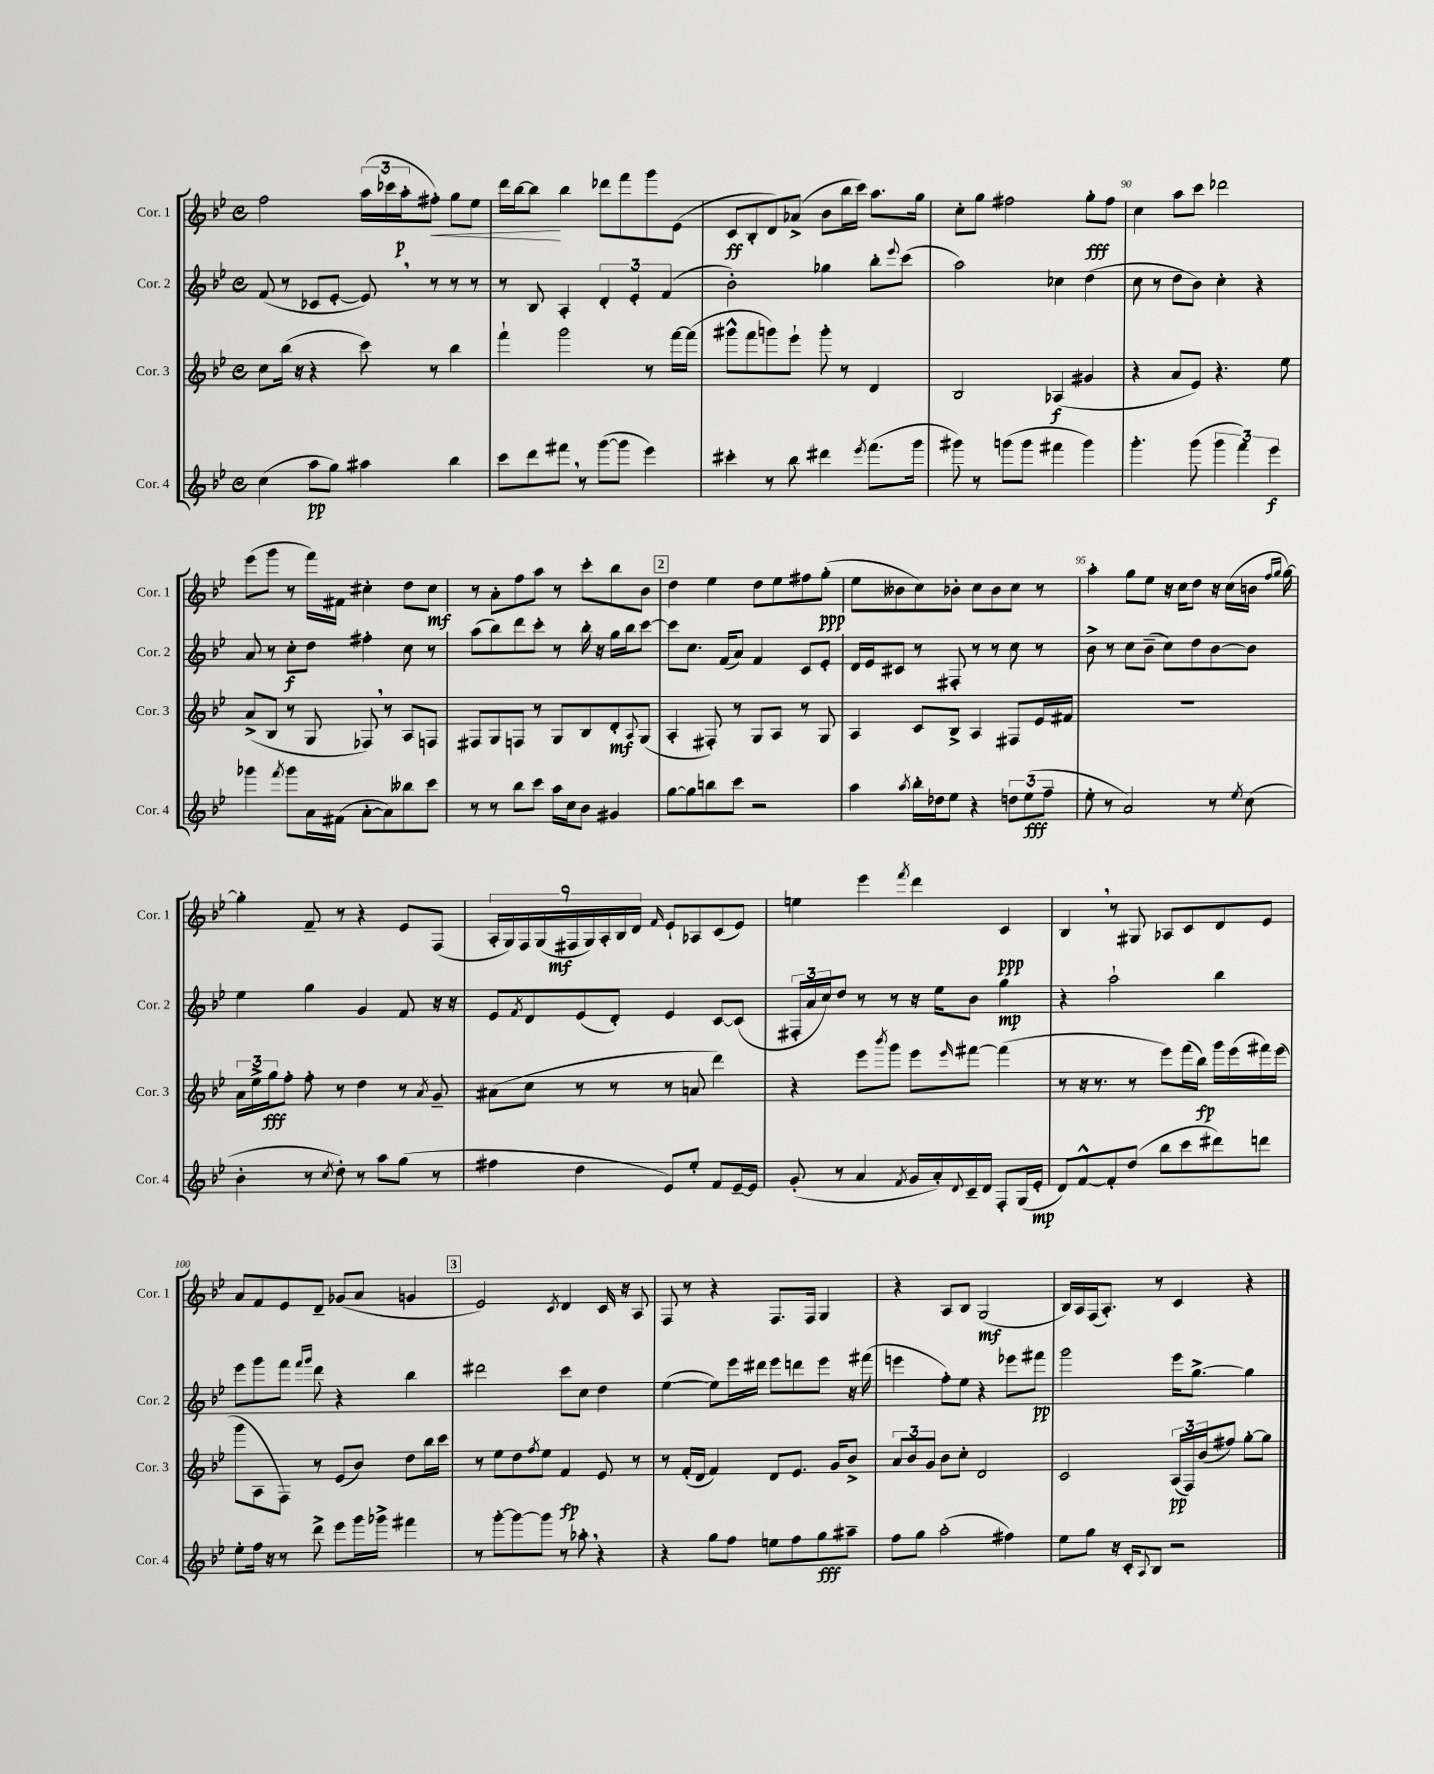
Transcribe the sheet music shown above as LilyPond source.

<<
\new StaffGroup <<
\new Staff = "s0" \with { instrumentName = "Cor. 1" shortInstrumentName = "Cor. 1" } {
    \clef treble \key bes \major \defaultTimeSignature \time 4/4
    f''2 \tuplet 3/2 { a''16( ces'''16 a''16-.\p } fis''8-.\<) g''8 ees''8 |
    d'''16 bes''16~ bes''8\! bes''4 des'''8 f'''8 g'''8 ees'8( |
    c'8\ff bes8-. d'8) aes'8->( bes'8 bes''16 c'''16) a''8. g''16 |
    c''8-. g''8 fis''2 g''8-.\fff fis''8 |
    c''4 a''8 c'''8 des'''2 |
    ees'''8( g'''8 r8 f'''16) fis'16 cis''4-. d''8 cis''8\mf |
    r8 a'8-. f''8 a''8 r8 c'''8-. bes''8 bes'8 |
    \mark \markup { \box "2" } d''4 ees''4 d''8 ees''8 fis''8 g''8-.\ppp( |
    ees''8 beses'8 c''8) bes'8-. c''8 bes'8 c''8 r8 |
    a''4-. g''8 ees''8 r16 c''16 d''8 r16 c''16( b'16 \grace { f''16 g''16 } g''16~) |
    g''4-. f'8-- r8 r4 ees'8 f8( |
    \tuplet 9/8 { a16-. g16) f16 g16( fis16\mf g16) a16-. bes16 d'16 } \grace { f'16 } ees'8-! aes8 c'8( ees'8) |
    e''4 ees'''4 \acciaccatura { f'''8 } d'''4 c'4\ppp |
    bes4 \breathe r8 gis8 aes8 c'8 d'8 ees'8 |
    a'8 f'8 ees'8 d'8-- ges'8( a'8 g'4 |
    \mark \markup { \box "3" } ees'2) \acciaccatura { c'8 } d'4 c'16 r16 a8 |
    f8 r8 r4 f8. f16 g4 |
    r4 a8 bes8 g2\mf( |
    bes16) a16 f16( a8.-.) r8 c'4 r4 \bar "|." |
}
\new Staff = "s1" \with { instrumentName = "Cor. 2" shortInstrumentName = "Cor. 2" } {
    \clef treble \key bes \major \defaultTimeSignature \time 4/4
    f'8( r8 ces'8 ees'8~-. ees'8) \breathe r8 r8 r8 |
    r8 bes8 a4-. \tuplet 3/2 { d'4-. ees'4-. f'4( } |
    bes'2-.) ges''4 bes''8-. \appoggiatura { ees'''8 } c'''8( |
    a''2) ces''4 d''4( |
    c''8 r8 d''8 bes'8) c''4-. r4 |
    a'8 r8 c''8-.\f d''8 fis''4-. c''8 r8 |
    a''8( bes''8) d'''8 c'''8-. r8 bes''16-. r16 g''16 bes''16 c'''8~ |
    \mark \markup { \box "2" } c'''8 c''8. f'16( a'8) f'4 c'8 ees'8-. |
    d'16 ees'16 cis'8 r8 fis8-. r8 r8 c''8 r8 |
    bes'8-> r8 c''8 bes'8--( c''8) d''8 bes'8~ bes'8 |
    ees''4 g''4 g'4 f'8 r16 r16 |
    ees'8 \acciaccatura { f'8 } d'8 ees'8( d'8-.) ees'4 c'8~ c'8( |
    \tuplet 3/2 { fis16-. a'16 c''16) } d''8 r8 r8 r16 ees''16 bes'8 g''4\mp |
    r4 a''2-! bes''4 |
    ees'''8 g'''8 f'''8 \grace { f'''16 g'''16 } d'''8 r4 bes''4 |
    \mark \markup { \box "3" } dis'''2 c'''8 c''8 d''4 |
    ees''4~( ees''8) ees'''16 dis'''16 ees'''8 d'''8 ees'''8 r16 fis'''16( |
    e'''4 f''8-.) ees''8 r4 ees'''8 fis'''8\pp |
    g'''2 ees'''16 g''8.~-> g''4 \bar "|." |
}
\new Staff = "s2" \with { instrumentName = "Cor. 3" shortInstrumentName = "Cor. 3" } {
    \clef treble \key bes \major \defaultTimeSignature \time 4/4
    c''8 bes''16( r16 r4 c'''8) r8 bes''4 |
    f'''4-! g'''2 r8 f'''16~ f'''16( |
    gis'''8-^ f'''8 g'''8) ees'''8-! g'''8-. r8 d'4 |
    bes2 aes4\f( gis'4 |
    r4 a'8 ees'8) r4. ees''8 |
    a'8->( bes8 r8 g8 fes8) \breathe r8 a8 f8 |
    fis8 g8 f8 r8 g8 bes8 d'8-.\mf \appoggiatura { a8 } g8( |
    \mark \markup { \box "2" } a4-. fis8-.) r8 g8 a8 r8 g8 |
    a4 c'8 bes8-> a4 fis8 ees'16 fis'16 |
    R1 |
    \tuplet 3/2 { a'16 ees''16-> g''16\fff } f''8-. f''8-. r8 d''4 r8 \acciaccatura { a'8 } g'8-- |
    ais'8( c''8 r8 r8 r8 a'8 d'''4) |
    r4 ees'''8 \acciaccatura { bes'''8 } g'''8 ees'''8 \grace { ees'''16 } fis'''8~ fis'''4( |
    r8 r16 r8. r8 ees'''8) f'''16( bes''16\fp) g'''16 ees'''16( fis'''16) ees'''16( |
    g'''8 a8 f8) r8 ees'8( bes'8) d''8 bes''16 c'''16 |
    \mark \markup { \box "3" } r8 ees''8 d''8 \acciaccatura { f''8 } ees''8 f'4\fp ees'8 r8 |
    r8 f'16-.( d'16 f'4) d'8 ees'8. g'16 bes'8-> |
    \tuplet 3/2 { a'8 bes'8 g'8 } bes'8 c''8-. d'2 |
    c'2 \tuplet 3/2 { a16\pp( f16) bes'16( } fis''8) g''8~-. g''8 \bar "|." |
}
\new Staff = "s3" \with { instrumentName = "Cor. 4" shortInstrumentName = "Cor. 4" } {
    \clef treble \key bes \major \defaultTimeSignature \time 4/4
    c''4( a''8\pp g''8) ais''4 bes''4 |
    c'''8 d'''8 fis'''8 \breathe r8 g'''8~( g'''8 ees'''4) |
    cis'''4-. r8 bes''8 dis'''4 \acciaccatura { ees'''8 } f'''8.( g'''16 |
    gis'''8) r8 g'''8( g'''8 fis'''4 g'''4) |
    g'''4.-. g'''8( \tuplet 3/2 { g'''4 f'''4) ees'''4\f } |
    ges'''4 \acciaccatura { f'''8 } ges'''8 a'16 fis'16( a'8~-. a'8) beses''8 c'''8 |
    r8 r8 bes''8 c'''8 a''16 c''16 bes'8 gis'4 |
    \mark \markup { \box "2" } g''8~ g''8 b''8 c'''8 r2 |
    a''4 \acciaccatura { a''8 } bes''16-. des''16 ees''8 r4 \tuplet 3/2 { d''8 ees''8\fff( f''8-- } |
    ees''8-. r8 a'2) r8 \acciaccatura { ees''8 } c''8( |
    bes'4-. r8 \acciaccatura { c''8 } d''8-.) r8 a''8 g''8( r8 |
    fis''4 d''4 ees'8) ees''8-. f'8 ees'16~-- ees'16 |
    g'8-.( r8 a'4 \acciaccatura { f'8 } g'16 a'16-.) \appoggiatura { d'8 } c'16-- d'16 f8-. g16( ees'16-.\mp |
    d'8) f'8~-^ f'8-. d''8( bes''8 c'''8 dis'''8) d'''8 |
    ees''8-. f''16 r16 r8 d'''8-> ees'''8 g'''16 ges'''16-> fis'''4 |
    \mark \markup { \box "3" } r8 g'''8~-. g'''8~ g'''8 r8 aes''8-. \breathe r4 |
    r4 g''8 f''8 e''8 f''8 g''8\fff ais''8-- |
    f''8 g''8 a''2-.( fis''4) |
    ees''8 g''8 r16 c'16-. \appoggiatura { a8 } bes8 r2 \bar "|." |
}
>>
>>
\layout { \context { \Score currentBarNumber = #86 \override BarNumber.break-visibility = ##(#f #t #t) barNumberVisibility = #(every-nth-bar-number-visible 5) } }
